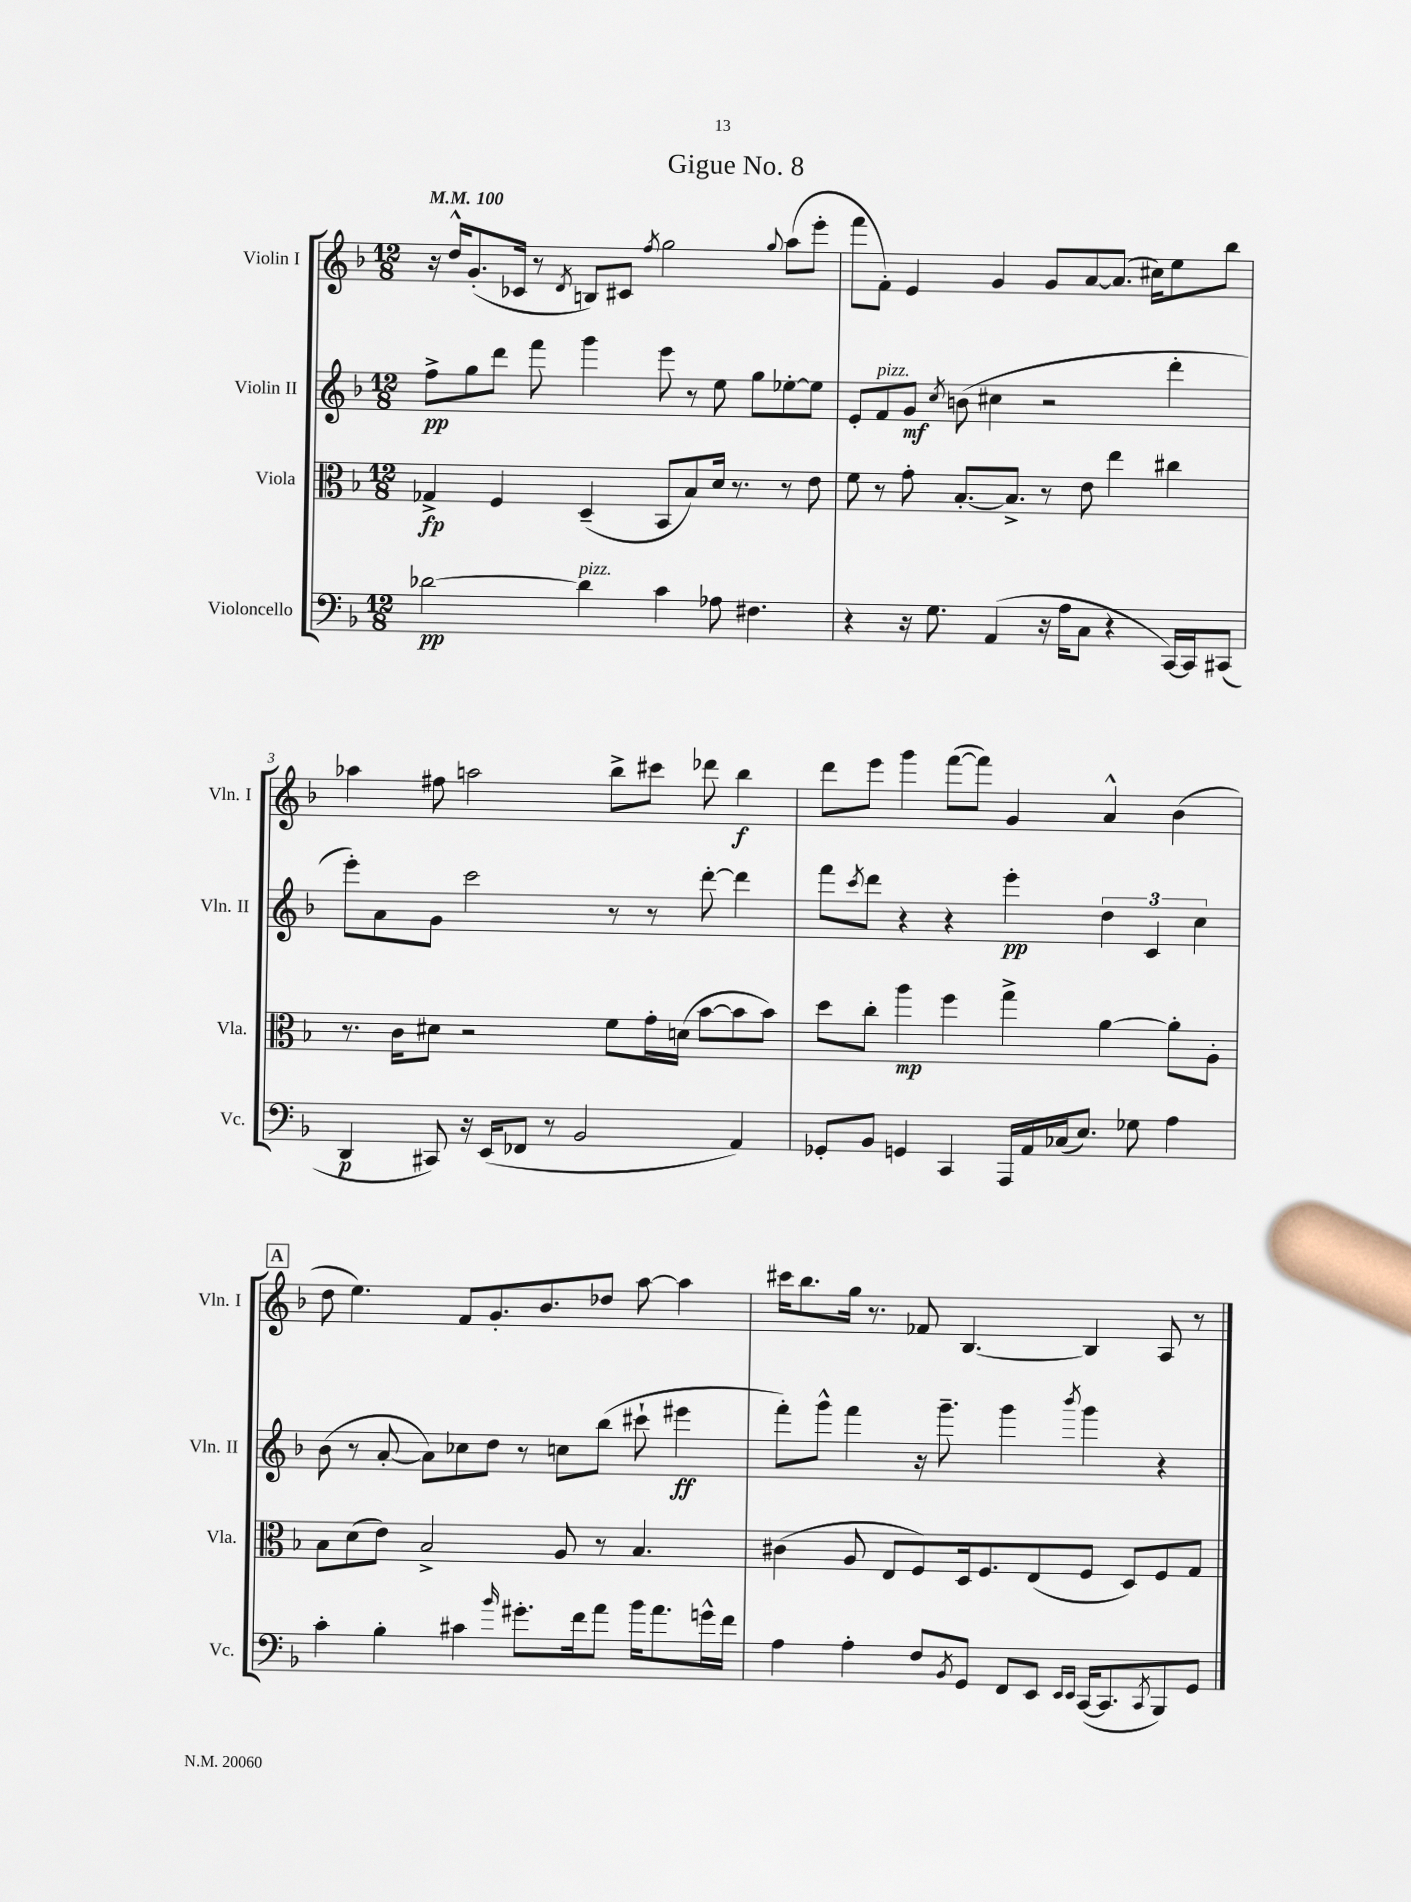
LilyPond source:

\header { title = "Gigue No. 8" }
<<
\new StaffGroup <<
\new Staff = "s0" \with { instrumentName = "Violin I" shortInstrumentName = "Vln. I" } {
    \clef treble \key f \major \numericTimeSignature \time 12/8 \tempo 4 = 100
    r16 d''16-^ g'8.-.( ces'16 r8 \acciaccatura { d'8 } b8) cis'8 \acciaccatura { f''8 } g''2 \appoggiatura { g''8 } a''8( e'''8-. |
    f'''8 f'8-.) e'4 g'4 g'8 a'8~ a'8.( cis''16) e''8 bes''8 |
    aes''4 fis''8 a''2 bes''8-> cis'''8 des'''8 bes''4\f |
    d'''8 e'''8 g'''4 f'''8~( f'''8) g'4 a'4-^ bes'4( |
    \mark \markup { \box "A" } d''8 e''4.) f'8 g'8.-. bes'8. des''8 a''8~ a''4 |
    cis'''16 bes''8. g''16 r8. fes'8 bes4.~ bes4 a8 r8 \bar "|." |
}
\new Staff = "s1" \with { instrumentName = "Violin II" shortInstrumentName = "Vln. II" } {
    \clef treble \key f \major \numericTimeSignature \time 12/8
    f''8->\pp g''8 d'''8 f'''8 g'''4 e'''8 r8 e''8 g''8 ees''8~-. ees''8 |
    e'8-. f'8^\markup { \italic "pizz." } g'8\mf \acciaccatura { c''8 } b'8( cis''4 r2 d'''4-. |
    e'''8-.) a'8 g'8 c'''2 r8 r8 d'''8~-. d'''4 |
    f'''8 \acciaccatura { c'''8 } d'''8 r4 r4 e'''4-.\pp \tuplet 3/2 { d''4 c'4 c''4 } |
    \mark \markup { \box "A" } bes'8( r8 a'8~-. a'8) ces''8 d''8 r8 c''8 bes''8( cis'''8-! eis'''4\ff |
    f'''8-.) g'''8-^ f'''4 r16 g'''8.-- g'''4 \acciaccatura { bes'''8 } g'''4 r4 \bar "|." |
}
\new Staff = "s2" \with { instrumentName = "Viola" shortInstrumentName = "Vla." } {
    \clef alto \key f \major \numericTimeSignature \time 12/8
    ges4->\fp f4 d4--( bes,8 bes8) d'16 r8. r8 e'8 |
    f'8 r8 g'8-. bes8.~-. bes8.-> r8 e'8 e''4 cis''4 |
    r8. c'16 dis'8 r2 f'8 g'16-. d'16( bes'8~ bes'8 bes'8) |
    d''8 c''8-. a''4\mp f''4 g''4-> a'4~ a'8-. a8-. |
    \mark \markup { \box "A" } bes8 d'8( e'8) bes2-> a8 r8 bes4. |
    cis'4( a8 e8 f8) d16 f8. e8( f8 d8) f8 g8 \bar "|." |
}
\new Staff = "s3" \with { instrumentName = "Violoncello" shortInstrumentName = "Vc." } {
    \clef bass \key f \major \numericTimeSignature \time 12/8
    des'2~\pp des'4^\markup { \italic "pizz." } c'4 aes8 fis4. |
    r4 r16 g8. a,4( r16 a16 c8 r4 c,16~) c,16 cis,8( |
    d,4\p cis,8) r16 e,16( fes,8 r8 bes,2 a,4) |
    ges,8-. bes,8 g,4 c,4 a,,16 a,16 ces16( e8.) ges8 a4 |
    \mark \markup { \box "A" } c'4-. bes4-. cis'4 \grace { bes'16 } gis'8.-. f'16 a'8 bes'16 a'8. g'16-^ f'16 |
    a4 a4-. f8 \acciaccatura { bes,8 } g,8 f,8 e,8 \grace { e,16 e,16 } c,16~( c,8. \acciaccatura { c,8 } bes,,8) g,8 \bar "|." |
}
>>
>>
